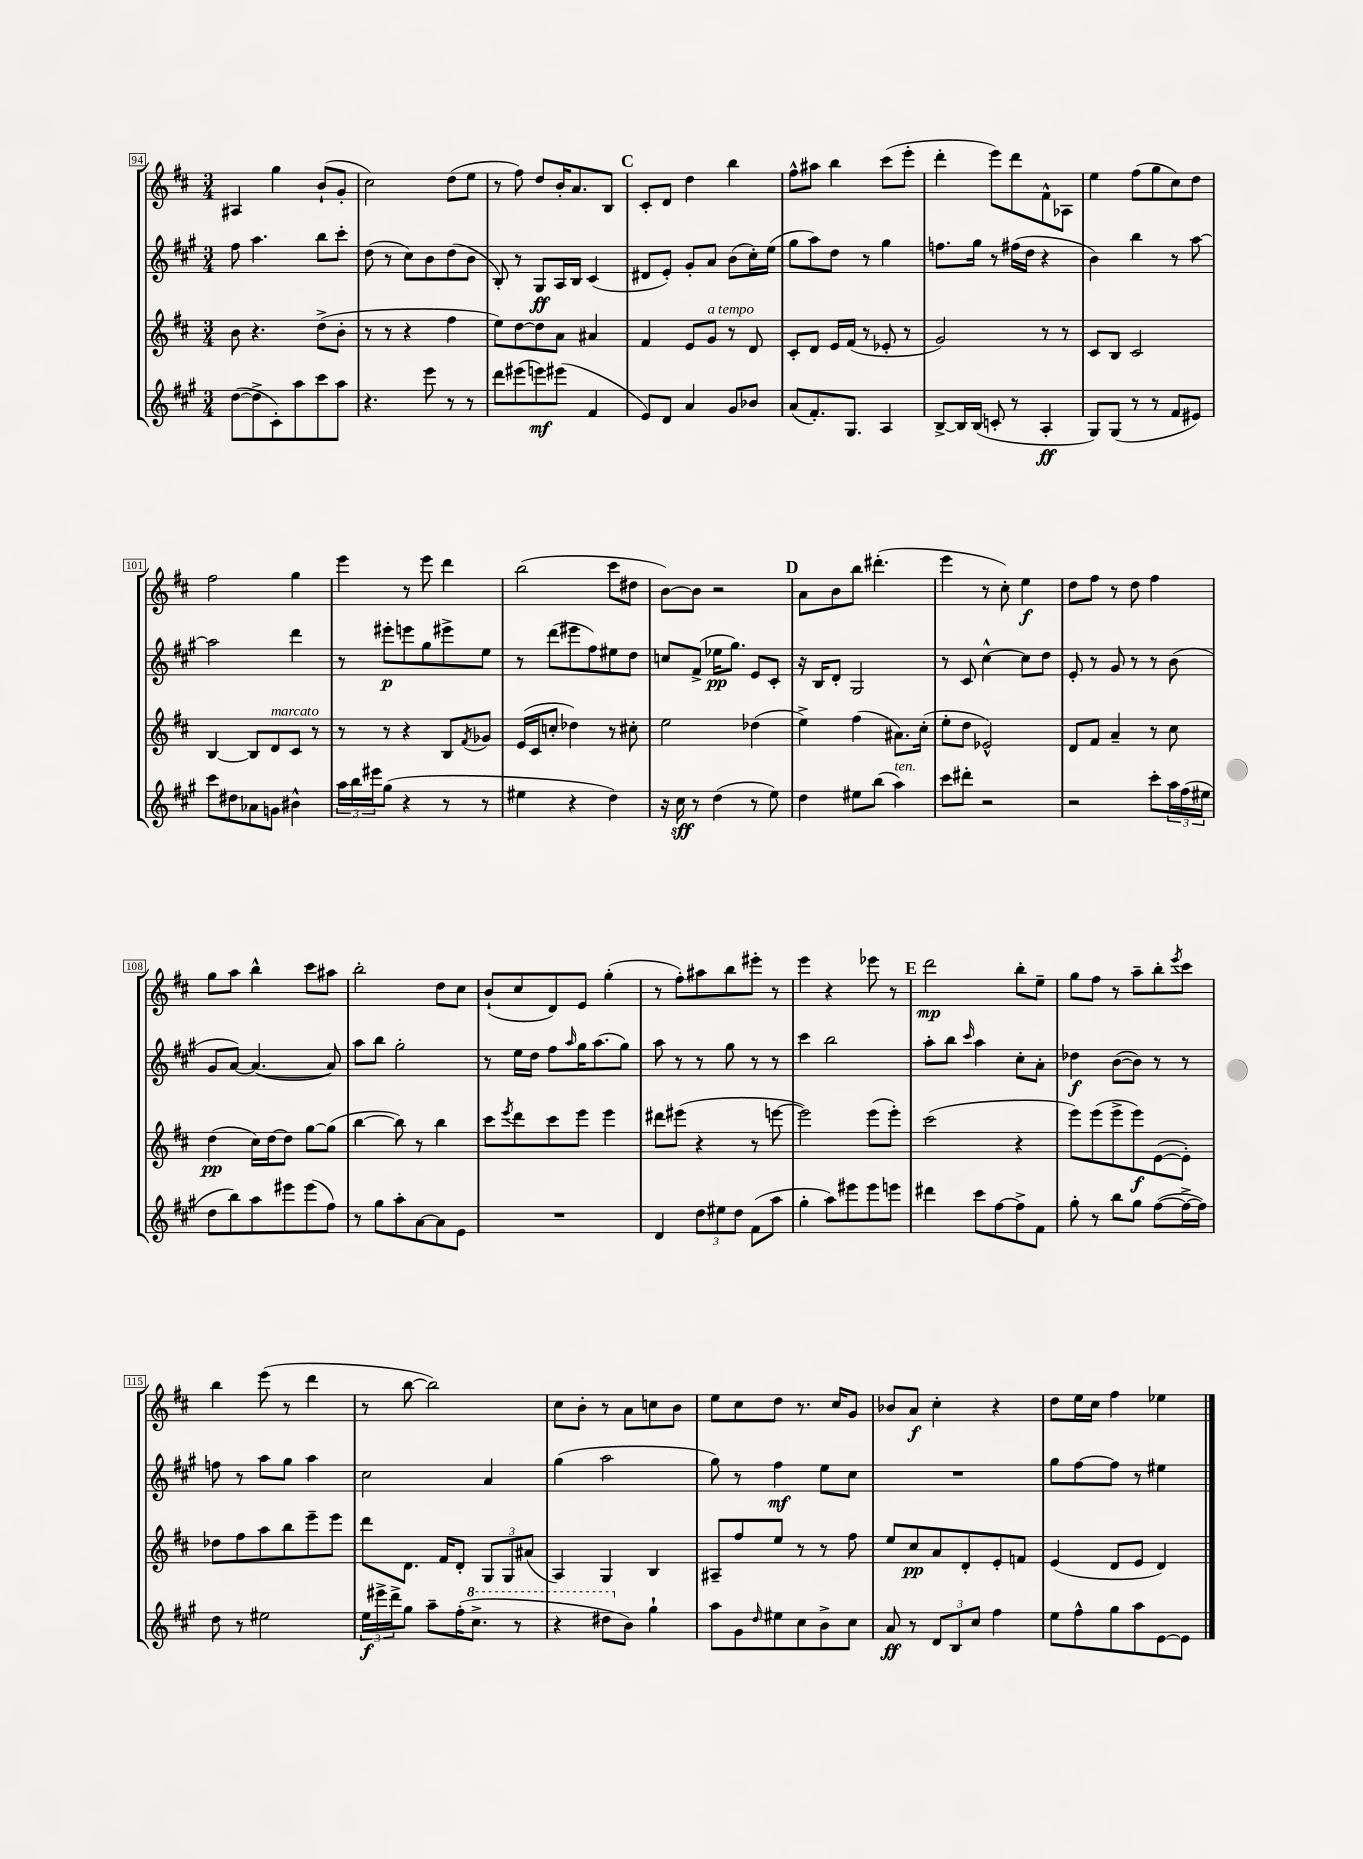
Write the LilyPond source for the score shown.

<<
\new StaffGroup <<
\new Staff = "s0" {
    \clef treble \key d \major \numericTimeSignature \time 3/4
    ais4 g''4 b'8-!( g'8-. |
    cis''2) d''8( e''8 |
    r8 fis''8) d''8 b'16-. a'8. b8 |
    \mark \markup { \bold "C" } cis'8-. d'8 d''4 b''4 |
    fis''8-^ ais''8 b''4 cis'''8( e'''8-. |
    d'''4-. e'''8) d'''8 fis'8-^ aes8 |
    e''4 fis''8( g''8 cis''8) d''8 |
    fis''2 g''4 |
    e'''4 r8 e'''8 d'''4 |
    b''2( cis'''8 dis''8 |
    b'8~) b'8 r2 |
    \mark \markup { \bold "D" } a'8 b'8 b''8 dis'''4.-.( |
    e'''4 r8 cis''8-.) e''4\f |
    d''8 fis''8 r8 d''8 fis''4 |
    g''8 a''8 b''4-^ cis'''8 ais''8 |
    b''2-. d''8 cis''8 |
    b'8-!( cis''8 d'8) e'8 g''4-.( |
    r8 fis''8-.) ais''8 b''8 eis'''8-. r8 |
    e'''4 r4 ees'''8 r8 |
    \mark \markup { \bold "E" } d'''2\mp b''8-. e''8-- |
    g''8 fis''8 r8 a''8-- b''8-. \acciaccatura { e'''8 } cis'''8 |
    b''4 e'''8( r8 d'''4 |
    r8 b''8~ b''2) |
    cis''8 b'8-. r8 a'8 c''8 b'8 |
    e''8 cis''8 d''8 r8. cis''16 g'8 |
    bes'8 a'8\f cis''4-. r4 |
    d''8 e''16 cis''16 fis''4 ees''4 \bar "|." |
}
\new Staff = "s1" {
    \clef treble \key a \major \numericTimeSignature \time 3/4
    fis''8 a''4. b''8 cis'''8-. |
    d''8( r8 cis''8) b'8 d''8( b'8 |
    b8-.) r8 gis8\ff a16 b16 cis'4( |
    \mark \markup { \bold "C" } dis'8 e'8-.) gis'8-. a'8 b'8( cis''16-.) e''16( |
    gis''8 a''8) d''8 r8 gis''4 |
    f''8. gis''16 r8 fis''16( d''16 r4 |
    b'4) b''4 r8 a''8~ |
    a''2 d'''4 |
    r8 eis'''8-.\p e'''8 gis''8 eis'''8-> e''8 |
    r8 d'''8( eis'''8 fis''8) eis''8 d''8 |
    c''8 fis'8->( ees''16\pp gis''8.) e'8 cis'8-. |
    \mark \markup { \bold "D" } r16 b16 d'8-. gis2 |
    r8 cis'8 cis''4~-^ cis''8 d''8 |
    e'8-. r8 gis'8 r8 r8 b'8( |
    gis'8 a'8~) a'4.~( a'8) |
    a''8 b''8 gis''2-. |
    r8 e''16 d''16 fis''8 \grace { a''16 } gis''16 a''8.( gis''8) |
    a''8 r8 r8 gis''8 r8 r8 |
    cis'''4 b''2 |
    \mark \markup { \bold "E" } a''8-. b''8 \grace { cis'''16 } a''4 cis''8-. a'8-. |
    des''4\f b'8~( b'8) r8 r8 |
    f''8 r8 a''8 gis''8 a''4 |
    cis''2 a'4 |
    gis''4( a''2 |
    gis''8) r8 fis''4\mf e''8 cis''8 |
    R2. |
    gis''8 fis''8~ fis''8 r8 eis''4 \bar "|." |
}
\new Staff = "s2" {
    \clef treble \key d \major \numericTimeSignature \time 3/4
    b'8 r4. d''8->( b'8-. |
    r8 r8 r4 fis''4 |
    e''8) d''8~ d''8 a'8 ais'4 |
    \mark \markup { \bold "C" } fis'4 e'8 g'8^\markup { \italic "a tempo" } r8 d'8 |
    cis'8-. d'8 e'16 fis'16( r8 ees'8-. r8 |
    g'2) r8 r8 |
    cis'8 b8 cis'2 |
    b4~ b8 d'8^\markup { \italic "marcato" } cis'8 r8 |
    r8 r8 r4 b8 \acciaccatura { fis'8 } ges'8 |
    e'16( cis'16 c''8-. des''4) r8 cis''8-. |
    e''2 des''4( |
    \mark \markup { \bold "D" } e''4->) fis''4( ais'8.) cis''16-.( |
    e''8-. d''8 ees'2-^) |
    d'8 fis'8 a'4-- r8 cis''8 |
    d''4\pp( cis''16) d''16~ d''8 g''8~ g''8( |
    b''4~ b''8) r8 b''4 |
    cis'''8 \acciaccatura { e'''8 } d'''8 cis'''8 e'''8 e'''4 |
    dis'''8 eis'''8( r4 r8 e'''8~ |
    e'''2) e'''8( e'''8-.) |
    \mark \markup { \bold "E" } cis'''2( r4 |
    e'''8) e'''8( e'''8-> e'''8\f) e'8~( e'8-.) |
    des''8 fis''8 a''8 b''8 e'''8-- e'''8 |
    d'''8 d'8. fis'16 d'8-. \tuplet 3/2 { g8 g8 ais'8( } |
    a4) g4 b4 |
    ais8-- fis''8 e''8 r8 r8 fis''8 |
    e''8 cis''8\pp a'8 d'8-. e'8-. f'8 |
    e'4( d'8 e'8 d'4) \bar "|." |
}
\new Staff = "s3" {
    \clef treble \key a \major \numericTimeSignature \time 3/4
    d''8~( d''8-> cis'8-.) a''8 cis'''8 a''8 |
    r4. e'''8 r8 r8 |
    d'''8 eis'''8( e'''8\mf) eis'''8( fis'4 |
    \mark \markup { \bold "C" } e'8) d'8 a'4 gis'8 bes'8 |
    a'8( fis'8.-.) gis8. a4 |
    b8~-> b16 b16( c'8-. r8 a4-.\ff |
    gis8) gis8( r8 r8 fis'8 eis'8) |
    cis'''8 dis''8 aes'8 g'8 bis'4-^ |
    \tuplet 3/2 { a''16 b''16 eis'''16 } gis''8( r4 r8 r8 |
    eis''4 r4 d''4) |
    r16 cis''16\sff r8 d''4( r8 e''8) |
    \mark \markup { \bold "D" } d''4 eis''8 b''8( a''4^\markup { \italic "ten." }) |
    cis'''8 dis'''8-. r2 |
    r2 cis'''8-. \tuplet 3/2 { a''16 fis''16( eis''16 } |
    d''8 b''8) a''8 eis'''8 eis'''8( fis''8) |
    r8 gis''8 a''8-. a'8~ a'8 e'8 |
    R2. |
    d'4 \tuplet 3/2 { d''8 eis''8 d''8 } fis'8( a''8 |
    gis''4-. a''8) eis'''8 eis'''8 e'''8 |
    \mark \markup { \bold "E" } dis'''4 cis'''8 fis''8~ fis''8-> fis'8 |
    gis''8-. r8 b''8 gis''8 fis''8~( fis''16~-> fis''16) |
    d''8 r8 eis''2 |
    \tuplet 3/2 { e''16\f eis'''16-> d'''16-> } gis''8 a''8-- fis''16-.( \ottava #1 cis'''8.-> r8 |
    r4 dis'''8 \ottava #0 b'8) gis''4-! |
    a''8 gis'8 \grace { d''16 } eis''8 cis''8 b'8-> cis''8 |
    a'8\ff r8 \tuplet 3/2 { d'8 b8 cis''8 } fis''4 |
    e''8 fis''8-^ gis''8 a''8 e'8~ e'8 \bar "|." |
}
>>
>>
\layout { \context { \Score currentBarNumber = #94 \override BarNumber.stencil = #(make-stencil-boxer 0.1 0.3 ly:text-interface::print) } }
